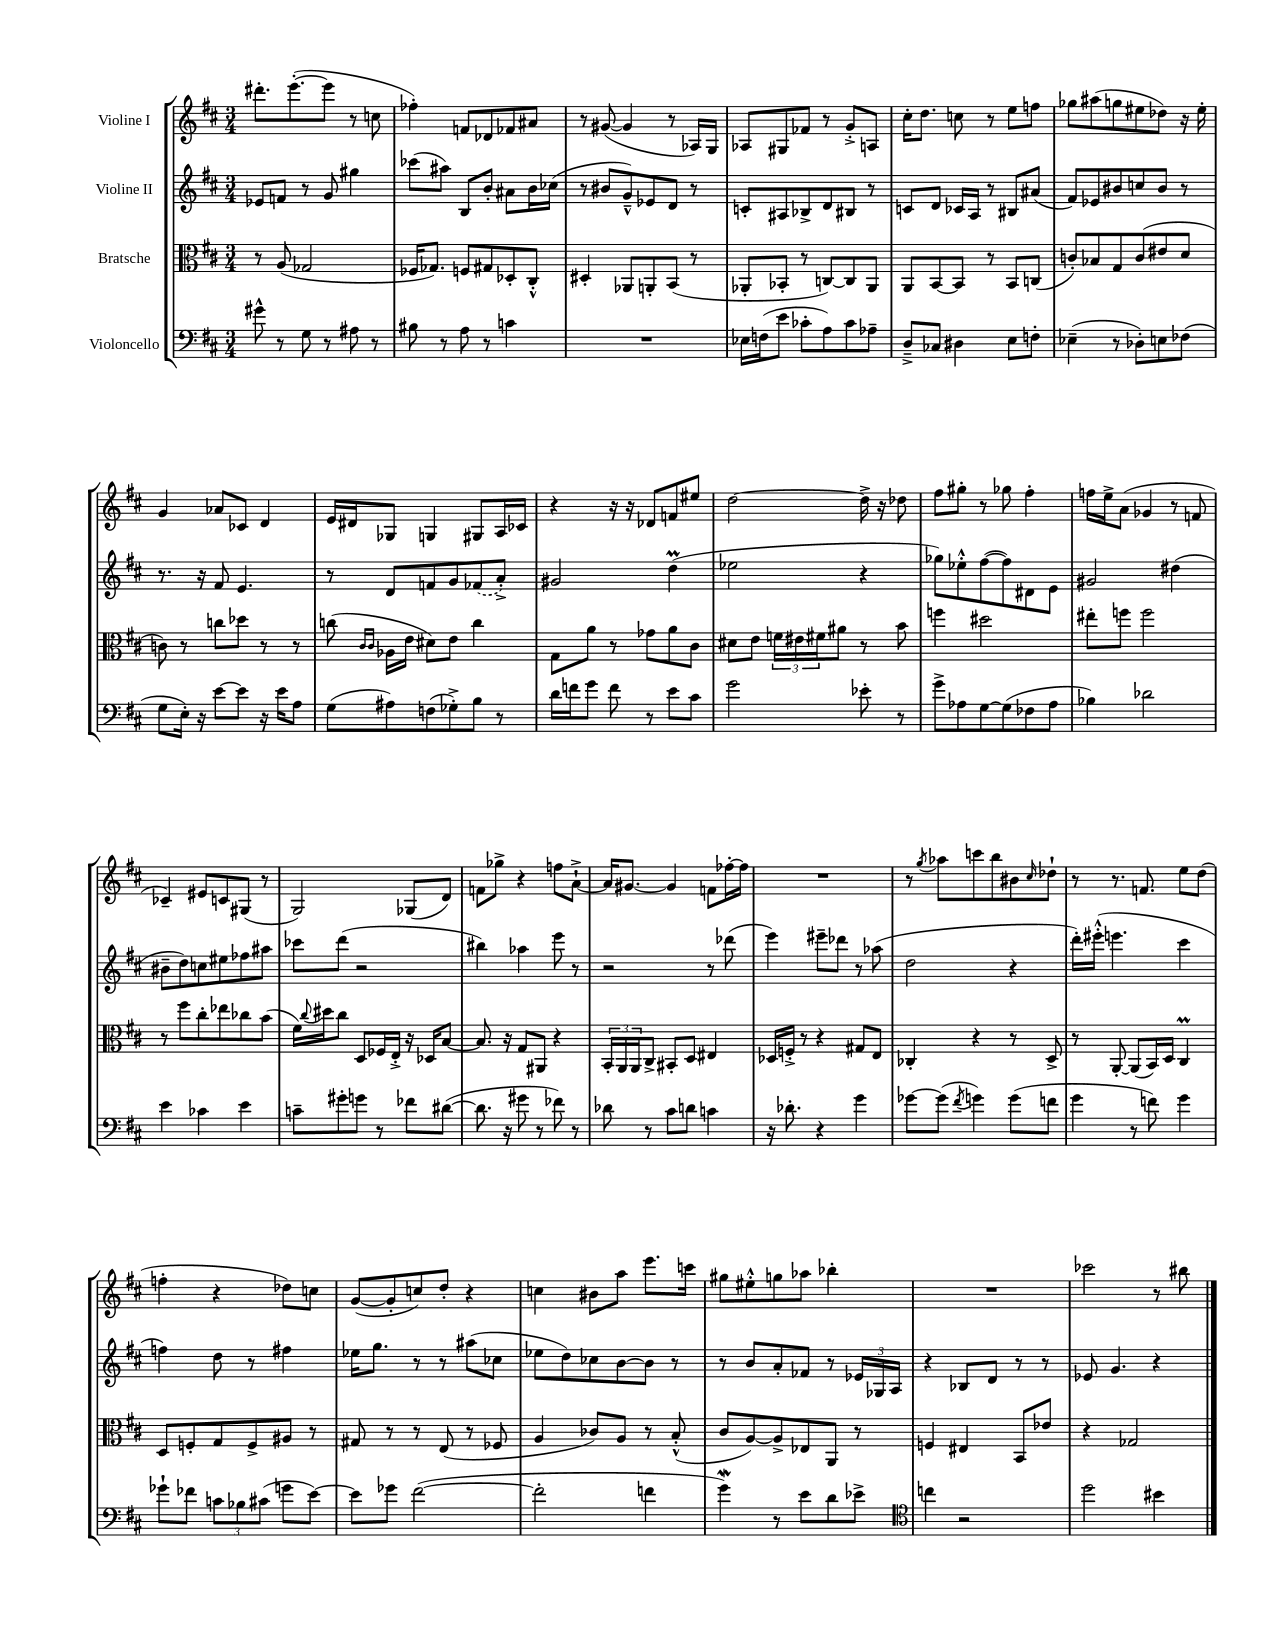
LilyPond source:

<<
\new StaffGroup <<
\new Staff = "s0" \with { instrumentName = "Violine I" } {
    \clef treble \key d \major \numericTimeSignature \time 3/4
    dis'''8.-. e'''8.~-.( e'''8 r8 c''8 |
    fes''4-.) f'8 des'8 fes'8 ais'8 |
    r8 gis'8~( gis'4 r8 aes16) g16 |
    aes8 gis8 fes'8 r8 g'8-.-> a8 |
    cis''16-. d''8. c''8 r8 e''8 f''8 |
    ges''8 ais''8( g''8 eis''8 des''8) r16 eis''16-. |
    g'4 aes'8 ces'8 d'4 |
    e'16 dis'16 ges8 g4 gis8 a16 ces'16 |
    r4 r16 r16 des'8 f'8 eis''8 |
    d''2~ d''16-> r16 des''8 |
    fis''8 gis''8-. r8 ges''8 fis''4-. |
    f''16 e''16-> a'8( ges'4 r8 f'8 |
    ces'4--) eis'8 c'8 gis8( r8 |
    g2) ges8( d'8) |
    f'8 ges''8-> r4 f''8 a'8~-!-> |
    a'16 gis'8.~ gis'4 f'8 fes''16~-. fes''16 |
    R2. |
    r8 \acciaccatura { g''8 } aes''8 c'''8 b''8 bis'8 \grace { cis''16 } des''8-! |
    r8 r8. f'8. e''8 d''8( |
    f''4-. r4 des''8) c''8 |
    g'8~( g'8-. c''8) d''8-. r4 |
    c''4 bis'8 a''8 e'''8. c'''16 |
    gis''8 eis''8-.-^ g''8 aes''8 bes''4-. |
    R2. |
    ces'''2 r8 bis''8 \bar "|." |
}
\new Staff = "s1" \with { instrumentName = "Violine II" } {
    \clef treble \key d \major \numericTimeSignature \time 3/4
    ees'8 f'8 r8 g'8 gis''4 |
    ces'''8( ais''8) b8 b'8-. ais'8 b'16 ces''16( |
    r8 bis'8 g'8---^) ees'8 d'8 r8 |
    c'8-. ais8 bes8-> d'8 bis8 r8 |
    c'8 d'8 ces'16 a16 r8 bis8 ais'8( |
    fis'8) ees'8 bis'8 c''8 bis'8 r8 |
    r8. r16 fis'8 e'4. |
    r8 d'8 f'8 g'8 \once \slurDashed fes'8( a'8-.->) |
    gis'2 d''4\prall( |
    ees''2 r4 |
    ges''8) ees''8-.-^ fis''8~( fis''8) dis'8 e'8 |
    gis'2 dis''4( |
    bis'8-- d''8) c''8 eis''8 fes''8 ais''8 |
    ces'''8 d'''8( r2 |
    bis''4) aes''4 e'''8 r8 |
    r2 r8 des'''8( |
    e'''4) eis'''8-- des'''8 r8 aes''8( |
    d''2 r4 |
    d'''16-.) eis'''16-.-^( e'''4. cis'''4 |
    f''4) d''8 r8 fis''4 |
    ees''16 g''8. r8 r8 ais''8( ces''8 |
    ees''8 d''8) ces''8 b'8~ b'8 r8 |
    r8 b'8 a'8-. fes'8 r8 \tuplet 3/2 { ees'16 ges16 a16 } |
    r4 bes8 d'8 r8 r8 |
    ees'8 g'4. r4 \bar "|." |
}
\new Staff = "s2" \with { instrumentName = "Bratsche" } {
    \clef alto \key d \major \numericTimeSignature \time 3/4
    r8 a8( ges2 |
    fes16 ges8.) f8 gis8 des8-. cis8-.-^ |
    dis4-. aes,8 a,8-. b,8( r8 |
    aes,8-. bes,8-. r8 c8~) c8 aes,8 |
    a,8 b,8~ b,8 r8 b,8 c8( |
    c'8-.) bes8 g8 c'8( eis'8 d'8 |
    c'8) r8 c''8 des''8 r8 r8 |
    c''8( \grace { cis'16 cis'16 } aes16 e'16 dis'8) e'8 c''4 |
    g8 a'8 r8 ges'8 a'8 cis'8 |
    dis'8 e'8 \tuplet 3/2 { f'16 eis'16 fis'16 } ais'8 r8 b'8 |
    f''4 dis''2 |
    eis''8-. f''8 f''2 |
    r8 fis''8 cis''8-. ees''8 ces''8 b'8( |
    fis'16) \appoggiatura { cis''8 } dis''16 cis''8 d8 fes16 e16-.-> r16 des16 b8~ |
    b8. r16 g8 ais,8 r4 |
    \tuplet 3/2 { b,16-. a,16 a,16 } cis8-> bis,8-. d8 eis4 |
    des16 f16-.-> r8 r4 gis8 e8 |
    ces4-. r4 r8 d8-> |
    r8 a,8~-. a,8( b,16) d16 cis4\prall |
    d8 f8-. g8 f8-> ais8 r8 |
    gis8 r8 r8 e8( r8 fes8 |
    a4 ces'8) a8 r8 b8-.-^( |
    cis'8 a8~) a8-> ees8 a,8 r8 |
    f4 eis4 b,8 ees'8 |
    r4 ges2 \bar "|." |
}
\new Staff = "s3" \with { instrumentName = "Violoncello" } {
    \clef bass \key d \major \numericTimeSignature \time 3/4
    gis'8-^ r8 g8 r8 ais8 r8 |
    bis8 r8 a8 r8 c'4 |
    R2. |
    ees16 f16( e'8 ces'8-. a8) ces'8 aes8-- |
    d8---> ces8 dis4 e8 f8-. |
    ees4--( r8 des8-.) e8 fes8( |
    g8 e16-.) r16 e'8~ e'8 r16 e'16 a8 |
    g8( ais8) f8( ges8-.->) b8 r8 |
    d'16 f'16 g'8 f'8 r8 e'8 cis'8 |
    g'2 ees'8-. r8 |
    g'8-> aes8 g8~ g8( fes8 aes8 |
    bes4) des'2 |
    e'4 ces'4 e'4 |
    c'8-- gis'8-. g'8 r8 fes'8 dis'8~( |
    dis'8. r16 gis'8 r8 fes'8) r8 |
    des'8 r8 cis'8 d'8 c'4 |
    r16 des'8.-. r4 g'4 |
    ges'8~ ges'8( \acciaccatura { fis'8 } g'4) g'8( f'8 |
    g'4 r8 f'8) g'4 |
    ges'8-! fes'8 \tuplet 3/2 { c'8 bes8 cis'8( } g'8 e'8~) |
    e'8 ges'8 fis'2~( |
    fis'2-. f'4 |
    g'4\mordent) r8 e'8 d'8 ees'8-> |
    \clef tenor c''4 r2 |
    d''2 bis'4 \bar "|." |
}
>>
>>
\layout { \context { \Score \remove "Bar_number_engraver" } }
